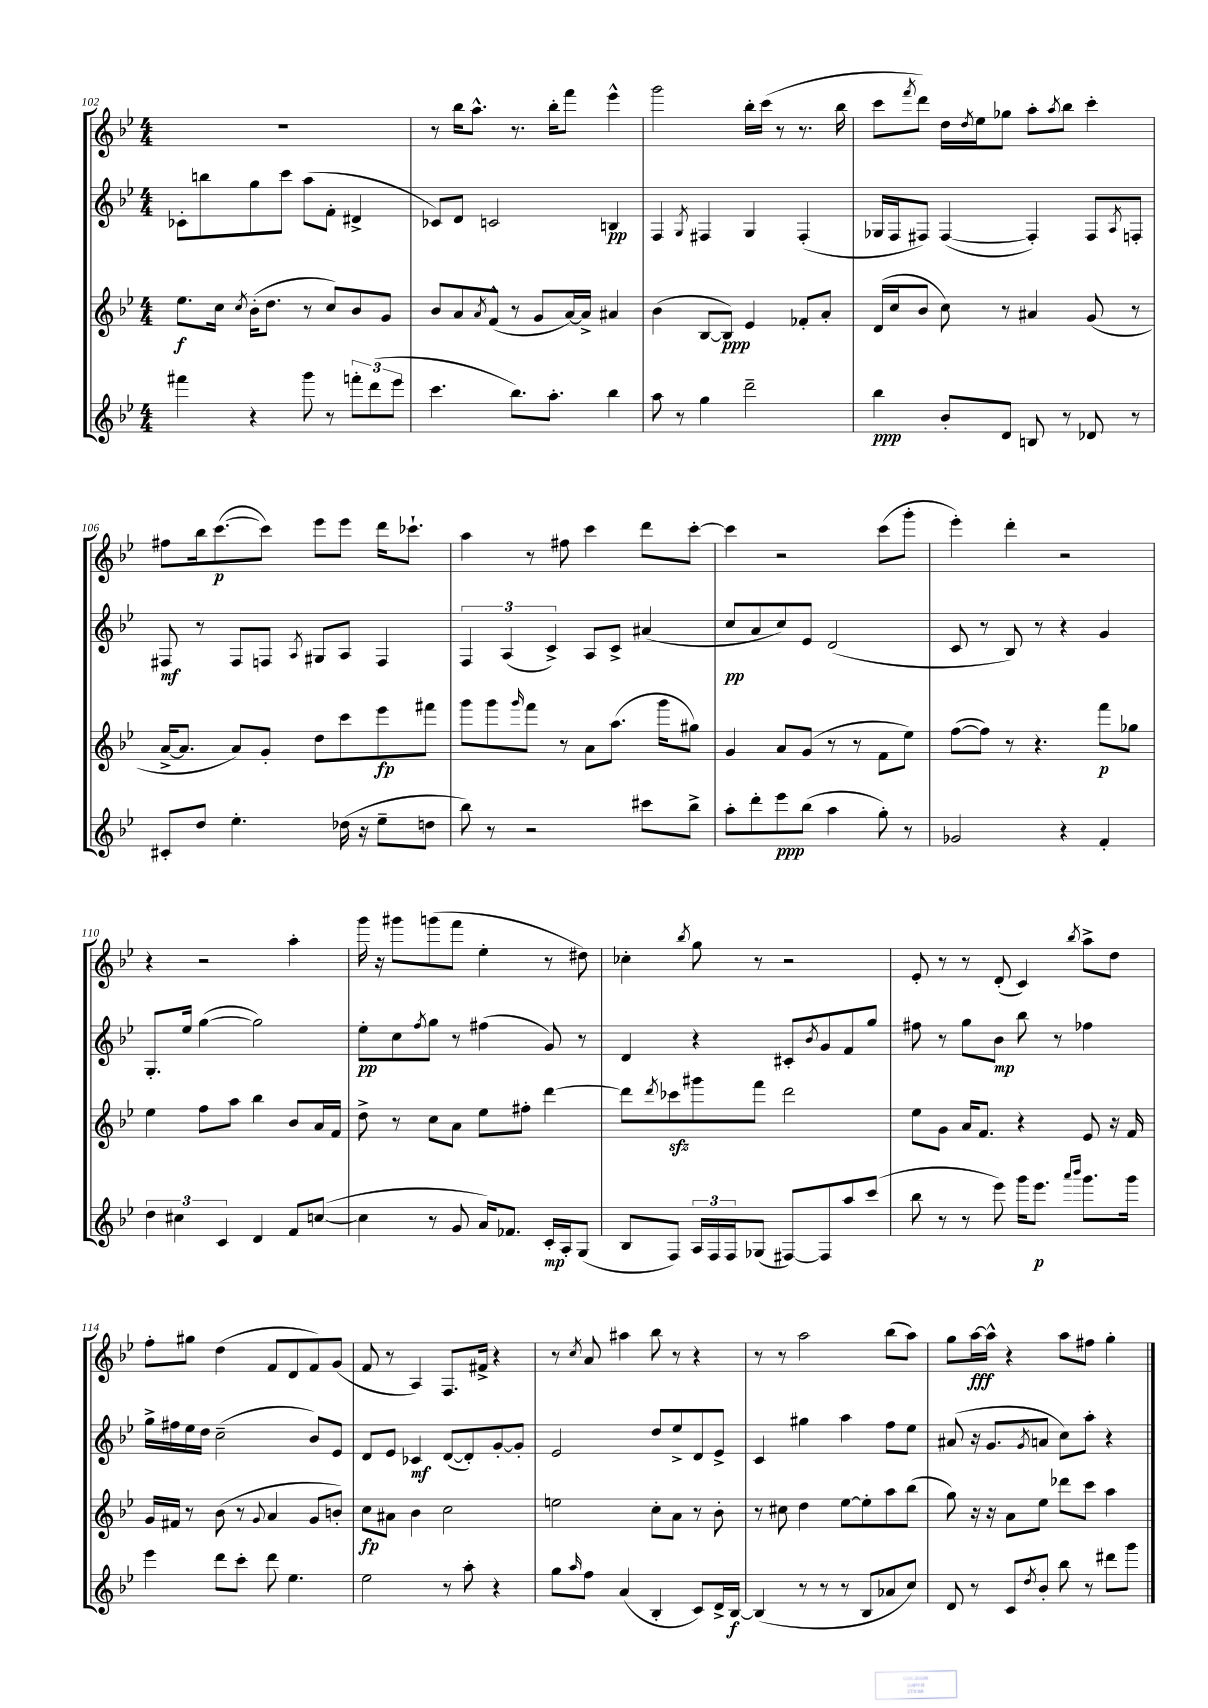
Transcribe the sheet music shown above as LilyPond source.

<<
\new StaffGroup <<
\new Staff = "s0" {
    \clef treble \key bes \major \numericTimeSignature \time 4/4
    R1 |
    r8 bes''16 a''8.-^ r8. bes''16-. f'''8 ees'''4-^ |
    g'''2 bes''16-. c'''16( r8 r8. bes''16 |
    c'''8 \acciaccatura { f'''8 } d'''8) d''16 \acciaccatura { d''8 } ees''16 ges''8 a''8-. \acciaccatura { a''8 } bes''8 c'''4-. |
    fis''8 bes''16 c'''8.~\p( c'''8) ees'''8 ees'''8 d'''16 ces'''8.-! |
    a''4 r8 fis''8 c'''4 d'''8 c'''8~-. |
    c'''4 r2 c'''8( g'''8-. |
    ees'''4-.) d'''4-. r2 |
    r4 r2 a''4-. |
    g'''16 r16 gis'''8 g'''8( f'''8 ees''4-. r8 dis''8) |
    ces''4-. \acciaccatura { bes''8 } g''8 r8 r2 |
    ees'8-. r8 r8 d'8-.( c'4) \acciaccatura { bes''8 } a''8-> d''8 |
    f''8-. gis''8 d''4( f'8 d'8 f'8) g'8( |
    f'8 r8 a4) f8. fis'16-> r4 |
    r8 \acciaccatura { c''8 } a'8 ais''4 bes''8 r8 r4 |
    r8 r8 a''2 bes''8( a''8) |
    g''8 a''16~\fff a''16-^ r4 a''8 fis''8 g''4-. \bar "|." |
}
\new Staff = "s1" {
    \clef treble \key bes \major \numericTimeSignature \time 4/4
    ces'8-. b''8 g''8 c'''8 a''8( f'8-. dis'4-> |
    ces'8) d'8 c'2 b4\pp |
    f4 \acciaccatura { g8 } fis4 g4 fis4-.( |
    ges16 f16 fis8) fis4~( fis4-.) fis8 \acciaccatura { a8 } f8-. |
    fis8\mf r8 fis8 f8 \acciaccatura { a8 } gis8 a8 f4 |
    \tuplet 3/2 { f4 a4( c'4->) } a8 c'8-> ais'4( |
    c''8\pp a'8 c''8) ees'8 d'2( |
    c'8 r8 bes8) r8 r4 g'4 |
    g8.-. ees''16 g''4~( g''2) |
    ees''8-.\pp c''8 \acciaccatura { f''8 } g''8 r8 fis''4( g'8) r8 |
    d'4 r4 cis'8-. \acciaccatura { bes'8 } g'8 f'8 g''8 |
    fis''8 r8 g''8 bes'8\mp bes''8 r8 fes''4 |
    g''16-> fis''16 ees''16 d''16 c''2--( bes'8) ees'8 |
    d'8 ees'8 ces'4\mf d'8~( d'8-.) g'8~-. g'8-. |
    ees'2 d''8 ees''8-> d'8 ees'8-> |
    c'4 gis''4 a''4 f''8 ees''8 |
    ais'8( r16 g'8. \acciaccatura { g'8 } a'8 c''8) a''8-. r4 \bar "|." |
}
\new Staff = "s2" {
    \clef treble \key bes \major \numericTimeSignature \time 4/4
    ees''8.\f c''16 \acciaccatura { c''8 } bes'16-.( d''8. r8 c''8) bes'8 g'8 |
    bes'8 a'8 \acciaccatura { a'8 } f'8-^( r8 g'8 a'16~) a'16-> ais'4 |
    bes'4( bes8~ bes8\ppp) ees'4 fes'8-. a'8-. |
    d'16( c''16 bes'8 c''8) r8 ais'4 g'8( r8 |
    a'16~-> a'8. a'8) g'8-. d''8 c'''8 ees'''8\fp fis'''8 |
    g'''8 g'''8 \grace { g'''16 } f'''8 r8 a'8 a''8.( g'''16 gis''8) |
    g'4 a'8 g'8( r8 r8 f'8 ees''8) |
    f''8~( f''8) r8 r4. f'''8\p ges''8 |
    ees''4 f''8 a''8 bes''4 bes'8 a'16 f'16 |
    d''8-> r8 c''8 a'8 ees''8 fis''8-. d'''4~ |
    d'''8 \acciaccatura { d'''8 } ces'''8\sfz gis'''8 f'''8 d'''2 |
    ees''8 g'8 a'16 f'8. r4 ees'8 r16 f'16 |
    g'16 fis'16 r8 bes'8( r8 \appoggiatura { g'8 } a'4 g'8 b'8-.) |
    c''8\fp ais'8 bes'4 c''2 |
    e''2 c''8-. a'8 r8 bes'8-. |
    r8 cis''8 d''4 ees''8~ ees''8-. a''8 bes''8( |
    g''8) r16 r16 a'8 ees''8 des'''8 c'''8 a''4 \bar "|." |
}
\new Staff = "s3" {
    \clef treble \key bes \major \numericTimeSignature \time 4/4
    fis'''4 r4 g'''8 r8 \tuplet 3/2 { f'''8-. d'''8( ees'''8 } |
    c'''4. bes''8.) a''8.-. bes''4 |
    a''8 r8 g''4 d'''2-- |
    bes''4\ppp bes'8-. d'8 b8 r8 des'8 r8 |
    cis'8-. d''8 ees''4.-. des''16( r16 ees''8-- d''8 |
    bes''8) r8 r2 cis'''8 bes''8-> |
    a''8-. d'''8-. ees'''8\ppp bes''8( a''4 g''8-.) r8 |
    ges'2 r4 f'4-. |
    \tuplet 3/2 { d''4 cis''4 c'4 } d'4 f'8 c''8~( |
    c''4 r8 g'8 a'16) fes'8. c'16-.\mp a16-. g8( |
    bes8 f8) \tuplet 3/2 { a16 f16 f16 } ges8( fis8~) fis8 a''8 c'''8( |
    bes''8 r8 r8 ees'''8) g'''16 ees'''8.\p \grace { a'''16 bes'''16 } g'''8. g'''16 |
    ees'''4 d'''8 c'''8-. d'''8 ees''4. |
    ees''2 r8 a''8-. r4 |
    g''8 \grace { a''16 } f''8 a'4( bes4-. c'8) d'16-> bes16~\f |
    bes4( r8 r8 r8 bes8 aes'8 c''8) |
    d'8 r8 c'8 \acciaccatura { d''8 } bes'8-. bes''8 r8 dis'''8 g'''8 \bar "|." |
}
>>
>>
\layout { \context { \Score currentBarNumber = #102 } }
